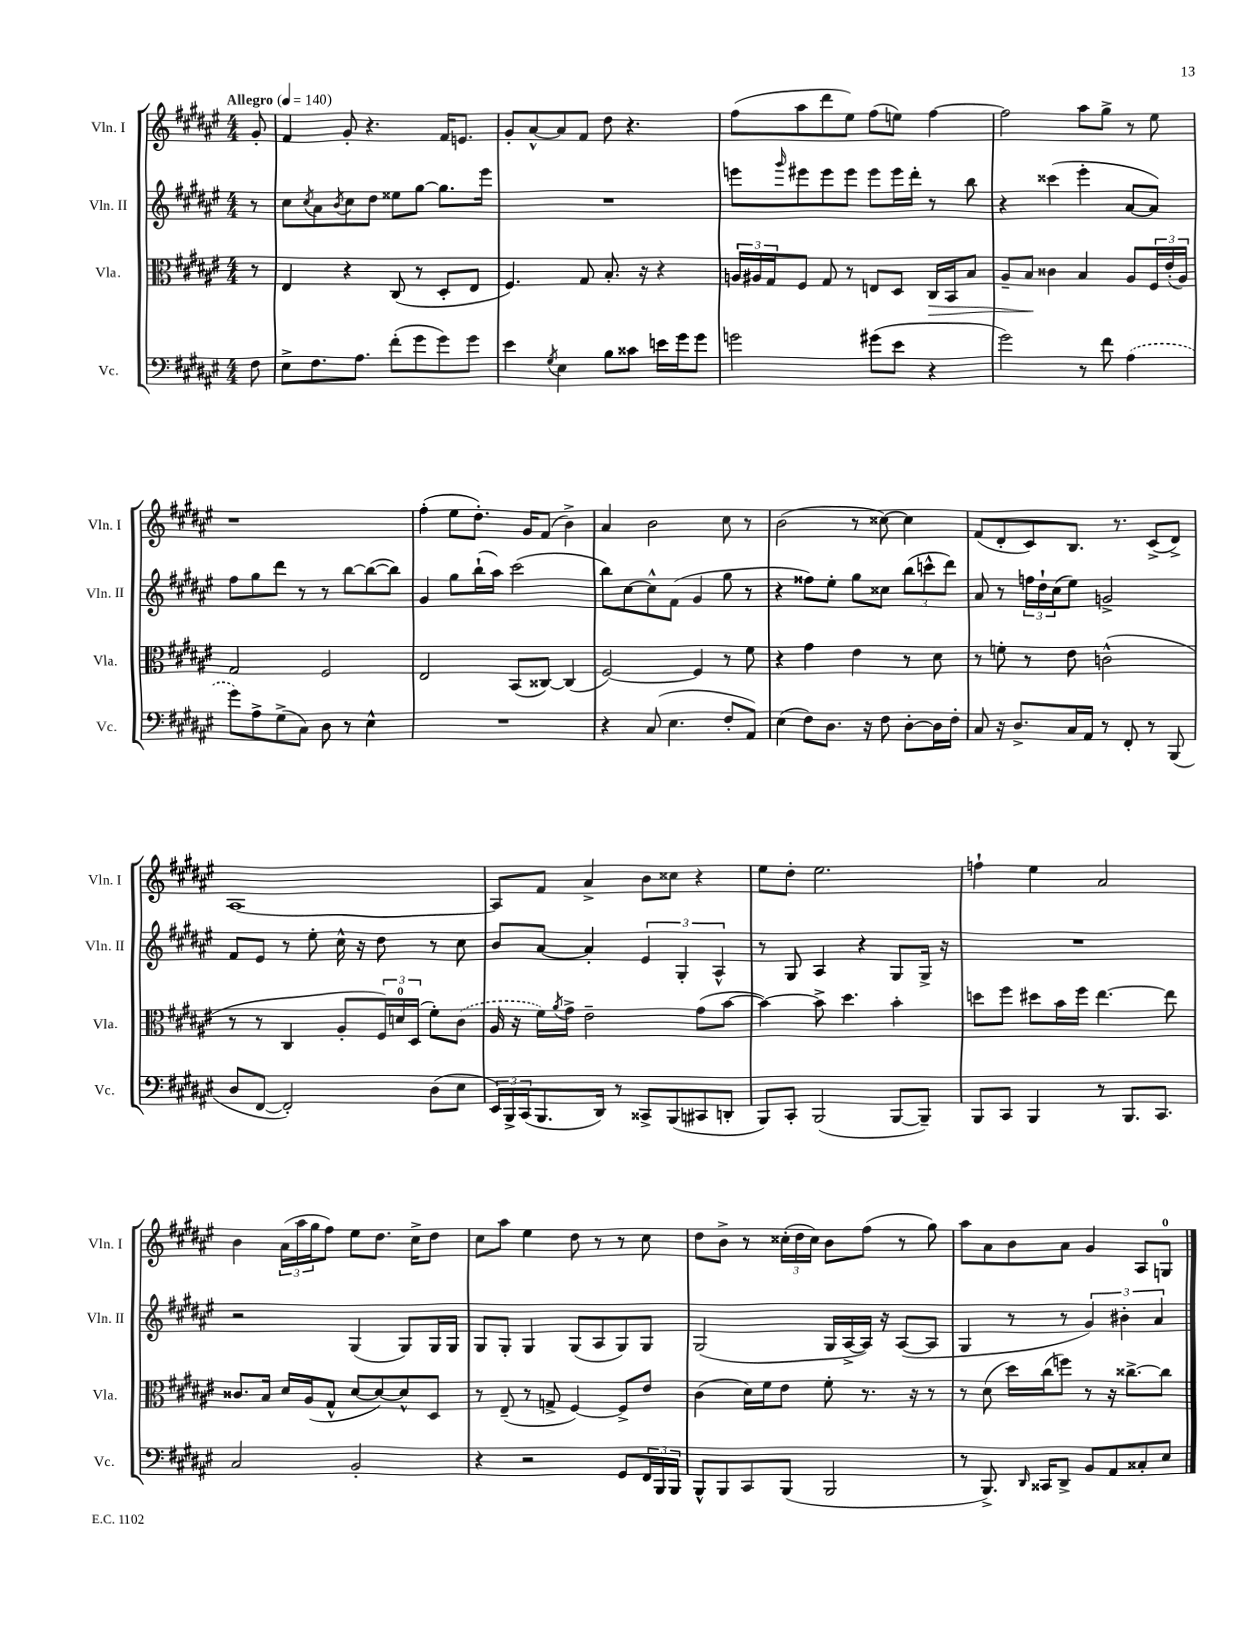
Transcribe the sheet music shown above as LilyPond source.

<<
\new StaffGroup <<
\new Staff = "s0" \with { instrumentName = "Vln. I" shortInstrumentName = "Vln. I" } {
    \clef treble \key fis \major \numericTimeSignature \time 4/4 \partial 8 \tempo "Allegro" 4 = 140
    gis'8-. |
    fis'4 gis'8-. r4. fis'16 e'8. |
    gis'8-. ais'8~-^ ais'8 fis'8 dis''8 r4. |
    fis''8( ais''8 dis'''8 eis''8) fis''8( e''8) fis''4~ |
    fis''2 ais''8 gis''8-> r8 eis''8 |
    r1 |
    fis''4-.( eis''8 dis''8.-.) gis'16 fis'8( b'4->) |
    ais'4 b'2 cis''8 r8 |
    b'2( r8 cisis''8~) cisis''4 |
    fis'8( dis'8-. cis'8) b8. r8. cis'8->( dis'8->) |
    ais1~ |
    ais8 fis'8 ais'4-> b'8 cisis''8 r4 |
    eis''8 dis''8-. eis''2. |
    f''4-! eis''4 ais'2 |
    b'4 \tuplet 3/2 { ais'16( ais''16 gis''16 } fis''8) eis''8 dis''8. cis''16-> dis''8 |
    cis''8 ais''8 eis''4 dis''8 r8 r8 cis''8 |
    dis''8 b'8-> r8 \tuplet 3/2 { cisis''16-.( dis''16 cisis''16) } b'8 fis''8( r8 gis''8) |
    ais''8 ais'8 b'8 ais'8 gis'4 ais8 g8-0 \bar "|." |
}
\new Staff = "s1" \with { instrumentName = "Vln. II" shortInstrumentName = "Vln. II" } {
    \clef treble \key fis \major \numericTimeSignature \time 4/4 \partial 8
    r8 |
    cis''8 \acciaccatura { cis''8 } ais'8 \acciaccatura { b'8 } cis''8 dis''8 eisis''8 gis''8~ gis''8. eis'''16 |
    R1 |
    e'''8 \grace { gis'''16 } eis'''8 eis'''8 eis'''8 eis'''8 eis'''16 dis'''16-. r8 b''8 |
    r4 cisis'''4( eis'''4-. ais'8~ ais'8) |
    fis''8 gis''8 dis'''8 r8 r8 b''8~ b''8~( b''8) |
    gis'4 gis''8 b''16-!( ais''16) cis'''2( |
    b''8) cis''8~ cis''8-^ fis'8( gis'4 gis''8 r8 |
    r4 fisis''8) eis''8-. gis''8 cisis''8 \tuplet 3/2 { b''8( c'''8-^ dis'''8) } |
    ais'8 r8 \tuplet 3/2 { f''16 dis''16-! cis''16( } eis''8) g'2-> |
    fis'8 eis'8 r8 eis''8-. cis''16-^ r16 dis''8 r8 cis''8 |
    b'8 ais'8~ ais'4-. \tuplet 3/2 { eis'4 gis4-. ais4-^ } |
    r8 gis8 ais4 r4 gis8 gis16-> r16 |
    R1 |
    r2 gis4( gis8) gis16 gis16 |
    gis8 gis8-. gis4 gis8( ais8 gis8) gis8 |
    gis2( gis16 ais16~-> ais16) r16 ais8~( ais8 |
    gis4 r8 r8 \tuplet 3/2 { gis'4) bis'4-. ais'4 } \bar "|." |
}
\new Staff = "s2" \with { instrumentName = "Vla." shortInstrumentName = "Vla." } {
    \clef alto \key fis \major \numericTimeSignature \time 4/4 \partial 8
    r8 |
    eis4 r4 cis8( r8 dis8-. eis8 |
    fis4.) gis8 b8.-. r16 r4 |
    \tuplet 3/2 { a16 ais16 gis16 } fis8 gis8 r8 e8 dis8 cis16\> b,16 b8 |
    ais8-- b8\! cisis'4 b4 ais8 \tuplet 3/2 { fis16 eis'16-.( ais16) } |
    gis2 fis2 |
    eis2 b,8( cisis8~) cisis4( |
    fis2~) fis4 r8 fis'8 |
    r4 gis'4 eis'4 r8 dis'8 |
    r8 f'8-. r8 eis'8 c'2-^( |
    r8 r8 cis4 ais8-. \tuplet 3/2 { fis16) d'16-0 dis16( } fis'8-.) \once \slurDashed cis'8( |
    ais16 r16 fis'16) \acciaccatura { ais'8 } gis'16-> eis'2-- gis'8( b'8~ |
    b'4~) b'8-> dis''4. b'4-. |
    d''8 fis''8 dis''8 b'16 fis''16 eis''4.~ eis''8 |
    cisis'8. b16 dis'16 ais16( gis8-^ dis'8~ dis'8~) dis'8-^ dis8 |
    r8 eis8--( r8 g8-> fis4~) fis8-> eis'8 |
    cis'4( dis'16) fis'16 eis'8 fis'8-. r8. r16 r8 |
    r8 dis'8( dis''16) cis''16( f''8) r8 r16 cisis''8.~-> cisis''8 \bar "|." |
}
\new Staff = "s3" \with { instrumentName = "Vc." shortInstrumentName = "Vc." } {
    \clef bass \key fis \major \numericTimeSignature \time 4/4 \partial 8
    fis8 |
    eis8-> fis8. ais8. fis'8-.( gis'8 gis'8) gis'8 |
    eis'4 \acciaccatura { gis8 } eis4 b8 cisis'8 e'16 gis'16 gis'8 |
    g'2 gis'8( eis'8 r4 |
    gis'2) r8 fis'8 \once \slurDashed ais4( |
    gis'8) ais8-> gis8->( cis8) dis8 r8 eis4-^ |
    R1 |
    r4 cis8( eis4. fis8-. ais,8) |
    eis4( fis8) dis8. r16 fis8 dis8~-. dis16 fis16-. |
    cis8 r16 dis8.-> cis16 ais,16 r8 fis,8-. r8 b,,8( |
    dis8 fis,8~ fis,2-.) dis8( eis8 |
    \tuplet 3/2 { eis,16) b,,16-> cis,16( } b,,8. dis,16) r8 cisis,8-> b,,8( cis,8 d,8-. |
    b,,8) cis,8-. b,,2( b,,8~ b,,8--) |
    b,,8 cis,8 b,,4 r8 b,,8. cis,8. |
    cis2 b,2-. |
    r4 r2 gis,8 \tuplet 3/2 { fis,16 b,,16 b,,16 } |
    b,,8-^ b,,8 cis,8 b,,8( b,,2 |
    r8 b,,8.->) \grace { dis,16 } cisis,16 dis,8-> b,8 ais,8 cisis8-. eis8 \bar "|." |
}
>>
>>
\layout { \context { \Score \remove "Bar_number_engraver" } }
